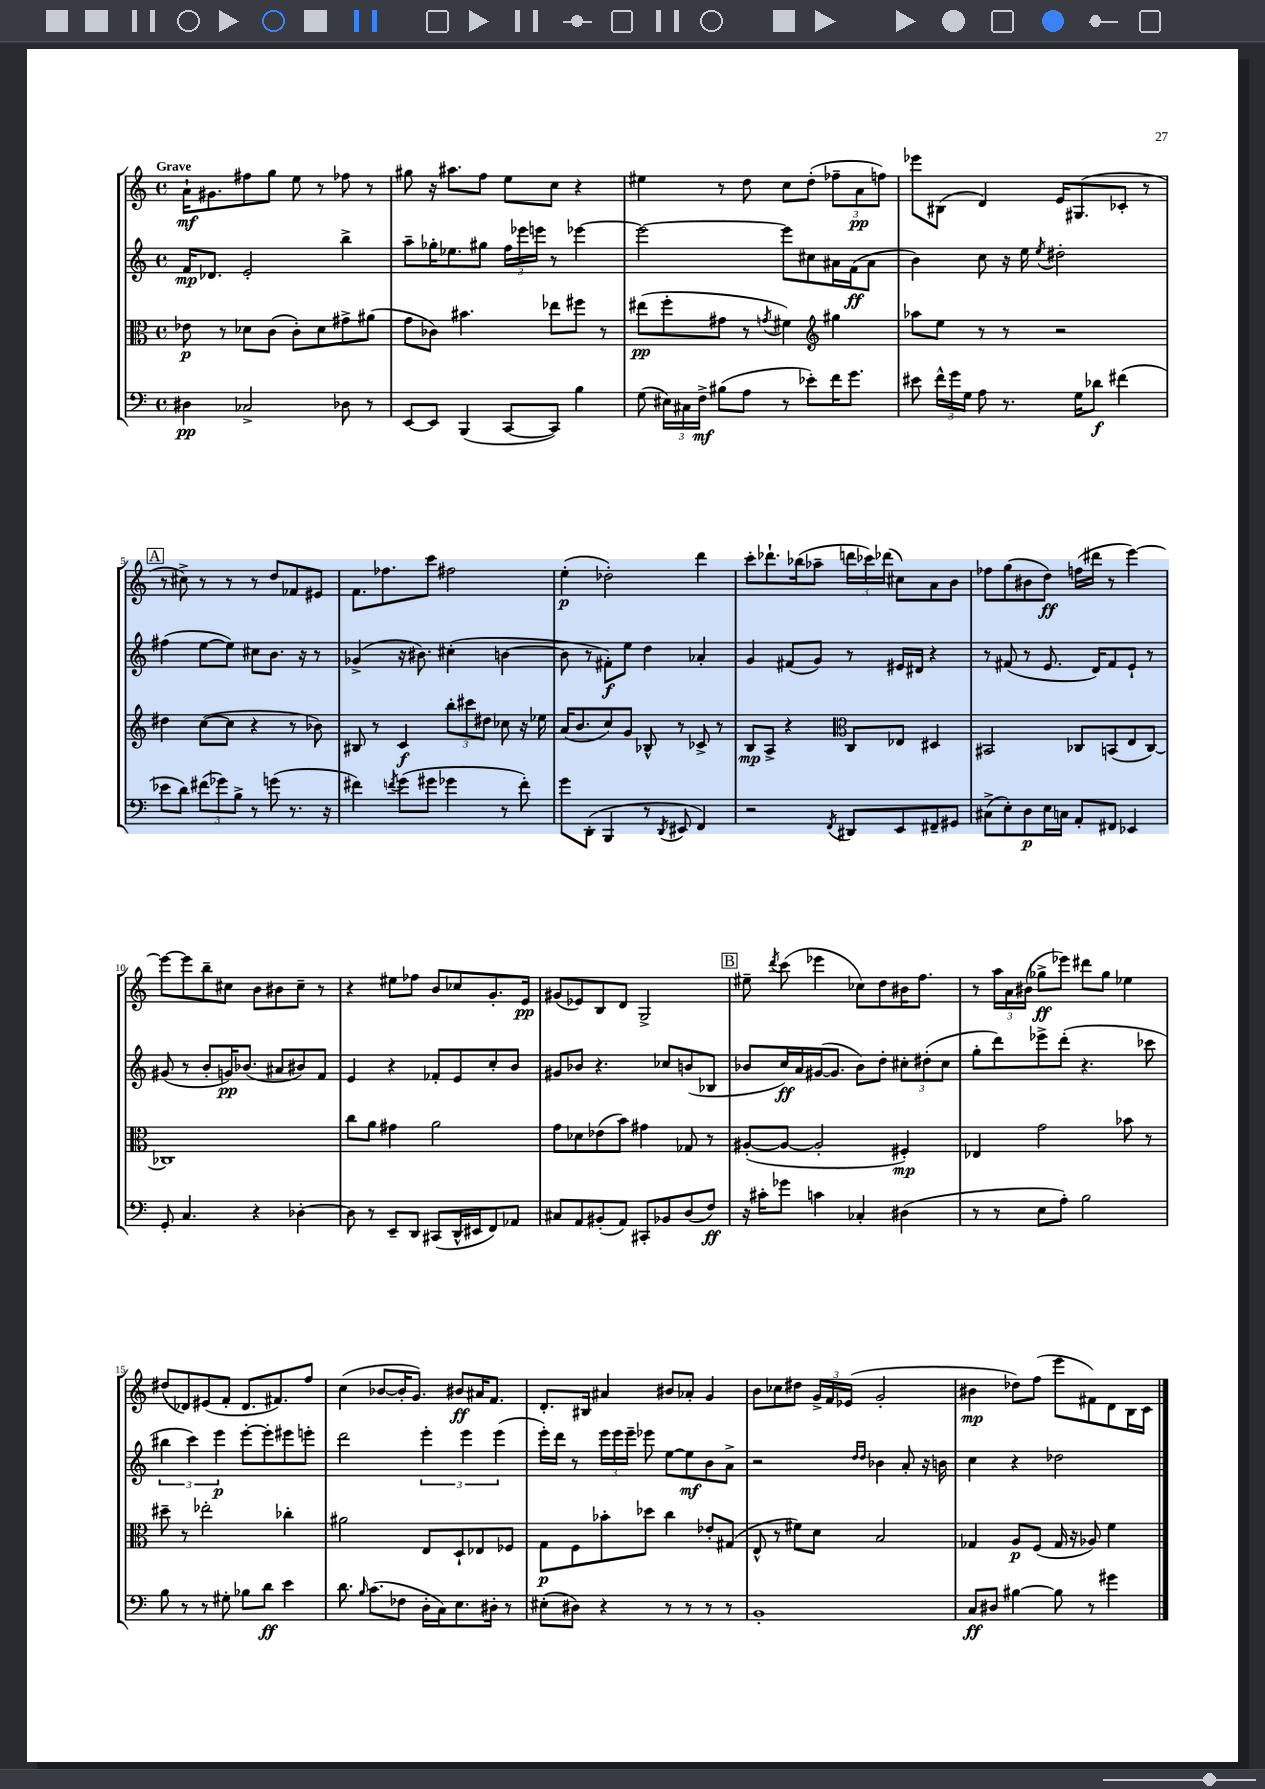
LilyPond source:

<<
\new StaffGroup <<
\new Staff = "s0" {
    \clef treble \key c \major \defaultTimeSignature \time 4/4 \tempo "Grave"
    \autoBeamOff a'16[-!\mf gis'8. fis''8 g''8] e''8 r8 fes''8 r8 |
    gis''8 r16 ais''8.[ f''8] e''8[ c''8] r4 |
    eis''4 r8 d''8 c''8[ d''8]-.( \tuplet 3/2 { fes''8[-- a'8\pp f''8]) } |
    ees'''8[ bis8]( d'4) e'16[ gis8.( ces'8]-. r8 |
    \mark \markup { \box "A" } r8 cis''8->) r8 r8 r8 d''8[ fes'8 eis'8] |
    f'8.[ fes''8. c'''8] fis''2 |
    e''4-.\p( des''2-.) d'''4 |
    c'''8[-. des'''8.-! bes''16( aes''8]-- \tuplet 3/2 { d'''16[ ces'''16) des'''16]( } cis''8[) a'8 b'8] |
    fes''8[ g''8( bis'8 d''8]\ff) f''16[( dis'''16] r8 e'''4~) |
    e'''8[~ e'''8 b''8-- cis''8] b'8[ bis'8 cis''8]-- r8 |
    r4 eis''8[ fes''8] b'8[ ces''8 g'8.-. e'16]\pp |
    gis'8[( ees'8) b8 d'8] g2-> |
    \mark \markup { \box "B" } eis''8-- \acciaccatura { d'''8 } c'''8( ees'''4 ces''8[) d''8 bis'16 f''8.] |
    r8 \tuplet 3/2 { a''16[ a'16 bis'16]( } ges''8[->\ff ees'''8]) dis'''8[ ges''8] ees''4 |
    dis''8[( des'8) eis'8( f'8]-. des'8.[ fis'8.) f''8] |
    c''4( bes'8[~ bes'16-. g'8.]) bis'8[\ff ais'16 f'8.] |
    d'8.[-. bis16] ais'4 bis'8[ aes'8]-. g'4 |
    b'8[ ces''8 dis''8] \tuplet 3/2 { g'16[-> f'16 ees'16]( } g'2-. |
    bis'4\mp des''8[) f''8]( e'''8[ fis'8) d'8 b16 c'16] \bar "|." |
}
\new Staff = "s1" {
    \clef treble \key c \major \defaultTimeSignature \time 4/4
    \autoBeamOff f'16[\mp des'8.] e'2-. b''4-> |
    a''8[-- ges''16-. ees''8. gis''8] \tuplet 3/2 { f''16[ ees'''16 e'''16] } r8 ees'''4~ |
    ees'''2~ ees'''8[ cis''8 ais'16 f'16\ff( ais'8] |
    b'4) c''8 r16 e''16 \acciaccatura { e''8 } dis''2-. |
    \mark \markup { \box "A" } fis''4( e''8[~ e''8]) cis''8[ b'8.] r16 r8 |
    ges'4->( r16 bis'8.) cis''4-.( b'4~ |
    b'8 r8 fis'8[-.\f) e''8] d''4 aes'4-. |
    g'4 fis'8[( g'8]) r8 eis'16[ dis'16] r4 |
    r8 fis'8( r8 e'8. d'16[) fis'8 e'8]-! r8 |
    gis'8( r8 b'8[-. g'16\pp) bes'8.]( ais'8[ bis'8) f'8] |
    e'4 r4 fes'8[-. e'8 c''8-. b'8] |
    gis'8[ bes'8] r4. ces''8[ b'8( bes8] |
    \mark \markup { \box "B" } bes'8[ c''16\ff) a'16 gis'16~( gis'8.] bes'8[) d''8]-. \tuplet 3/2 { cis''8[-. dis''8-.( cis''8] } |
    g''8[-. d'''8) ees'''8-> d'''8]-.( r4. ces'''8 |
    \tuplet 3/2 { bis''4 c'''4) e'''4\p } e'''8[~-. e'''8-. eis'''8 e'''8]-. |
    d'''2 \tuplet 3/2 { e'''4-. e'''4 e'''4( } |
    e'''16[-.) d'''16] r8 \tuplet 3/2 { e'''16[ e'''16 e'''16]-- } ees'''8 e''8[~ e''8\mf b'8 a'8]-> |
    r2 \grace { d''16[ d''16] } bes'4 a'8-. r16 b'16 |
    c''4 r4 des''2 \bar "|." |
}
\new Staff = "s2" {
    \clef alto \key c \major \defaultTimeSignature \time 4/4
    \autoBeamOff ees'8\p r8 des'8[ c'8]( c'8[-.) des'8 gis'8-> ais'8]( |
    g'8[ ces'8]) bis'4. ees''8[ fis''8] r8 |
    eis''8[\pp( f''8-. gis'8] r8 \acciaccatura { g'8 } fis'4) \clef treble gis''4 |
    aes''8[ e''8] r8 r8 r2 |
    \mark \markup { \box "A" } dis''4 c''8[~( c''8] r4 r8 bes'8) |
    bis8 r8 c'4\f \tuplet 3/2 { b''8[-. cis'''8 dis''8] } ces''8 r16 ees''16 |
    a'16[( b'8. c''8) g'8] bes8-^ r8 ces'8-> r8 |
    b8[\mp a8]-> r4 \clef alto c8[ ees8] dis4 |
    bis,2 ces8[ b,8( e8 ces8]~) |
    ces1 |
    c''8[ a'8] gis'4 a'2 |
    g'8[ des'8 ees'8( b'8]) gis'4 ges8 r8 |
    \mark \markup { \box "B" } ais8[~-.( ais8]~ ais2-. fis4-.\mp) |
    ees4 g'2 bes'8 r8 |
    dis''8-- r8 ees''2-. ces''4-. |
    ais'2 e8[ d8-! ees8 fes8] |
    g8[\p f8 bes'8-. des''8] c''4 ees'8[-. gis8]( |
    e8-^ r8 fis'8[) d'8] b2 |
    ges4 a8[\p f8]( ges16 r16 aes8) f'4 \bar "|." |
}
\new Staff = "s3" {
    \clef bass \key c \major \defaultTimeSignature \time 4/4
    \autoBeamOff dis4\pp ces2-> des8 r8 |
    e,8[~ e,8] b,,4( c,8[~ c,8]) b4 |
    g8( \tuplet 3/2 { eis16[) cis16 f16]->\mf } bis8[( a8] r8 ees'8[-.) f'16 g'8.] |
    eis'8 \tuplet 3/2 { f'16[-^ g'16 g16] } a8 r8. g16[ des'8]\f fis'4( |
    \mark \markup { \box "A" } ees'8[ d'8]) \tuplet 3/2 { fis'8[( ges'8) b8]-> } r8 g'8( r8. r16 |
    fis'4) \acciaccatura { f'8 } g'8[( gis'8] ges'4 r8 f'8-.) |
    g'8[ d,8]-.( b,,4 r8 \acciaccatura { d,8 } eis,8 f,4) |
    r2 \acciaccatura { f,8 } dis,8[ e,8 fis,8-- gis,8] |
    cis8[->( e8-.) d8\p e16 c16] a,8[-. fis,8] ees,4 |
    g,8-. c4. r4 des4~-. |
    des8 r8 e,8[-- d,8] cis,8[( d,16-^ eis,16 f,8) aes,8] |
    cis8[ a,8 bis,8-.( a,8]) cis,8[-. bes,8 d8( f8]\ff) |
    \mark \markup { \box "B" } r16 cis'16[-. ges'8] c'4 ces4-. dis4( |
    r8 r8 e8[ a8]-.) b2 |
    b8 r8 r8 gis8-. bes8[ d'8]\ff e'4 |
    d'8. \grace { b16 } c'8.[( fes8] d16[-. c16) e8. dis16]-. r8 |
    eis8[-.( dis8]) r4 r8 r8 r8 r8 |
    b,1-. |
    c8[\ff dis8] bis4~ bis8 r8 gis'4 \bar "|." |
}
>>
>>
